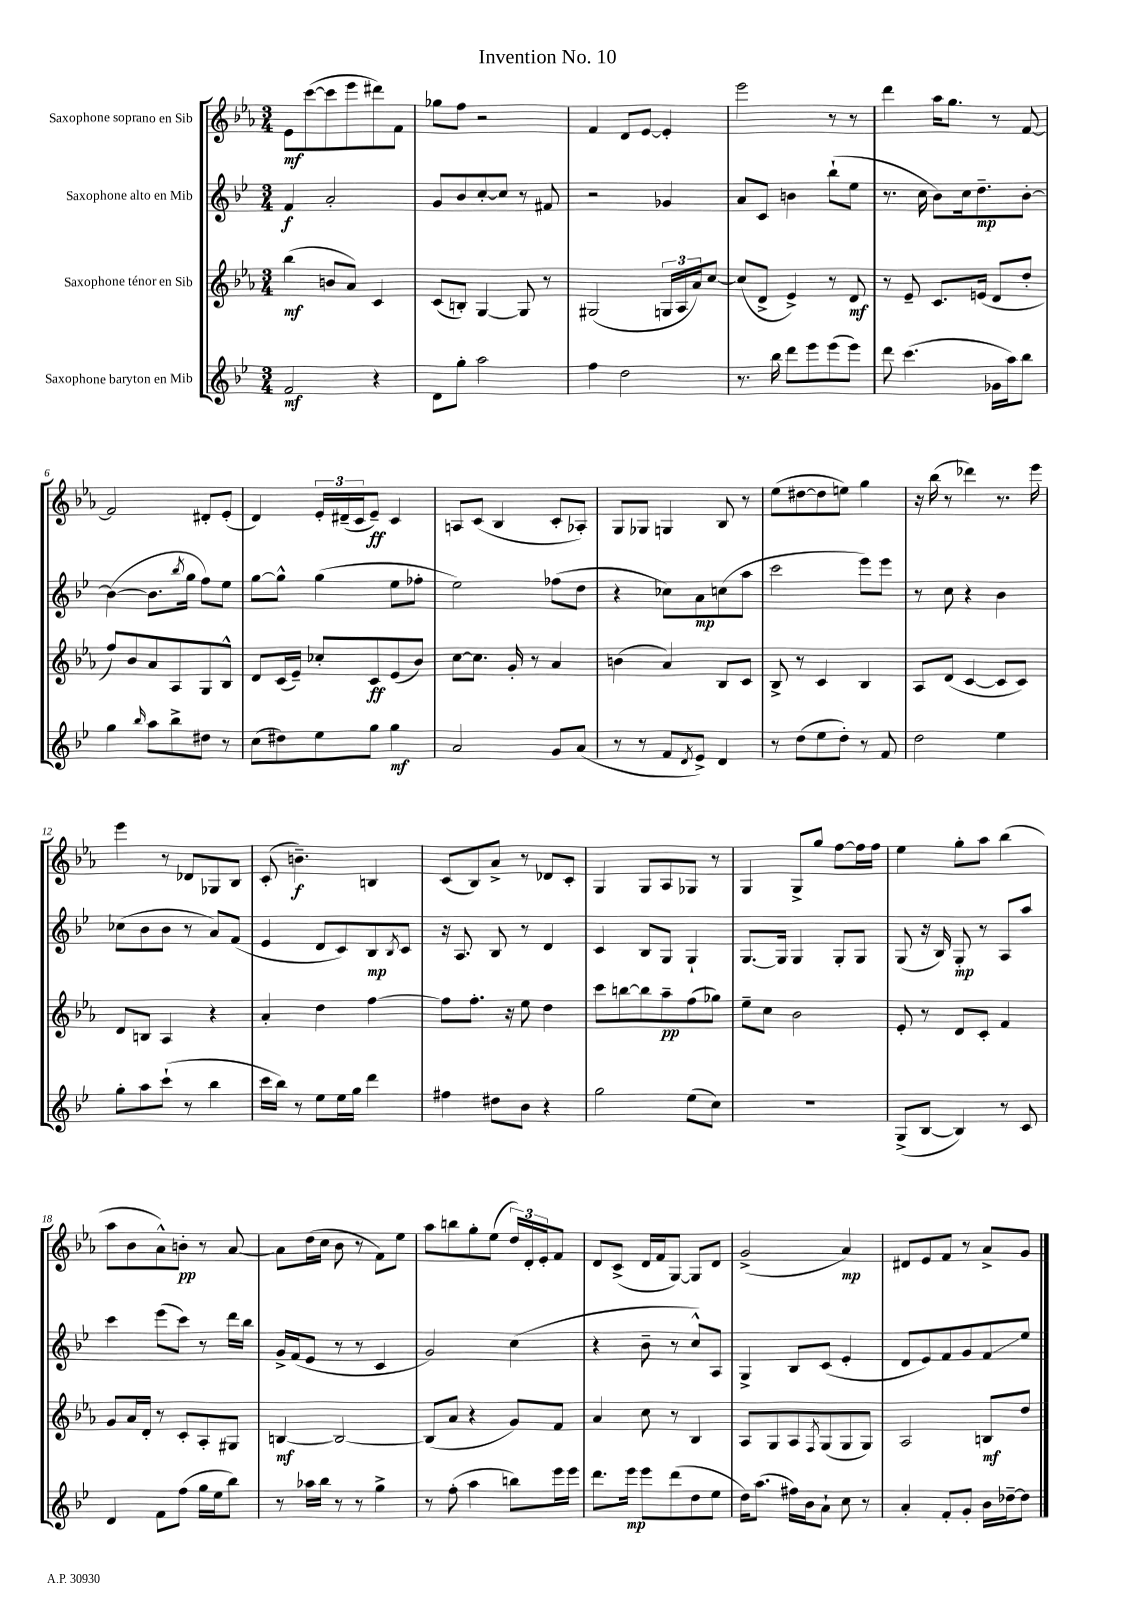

**kern	**kern	**kern	**kern
*staff4	*staff3	*staff2	*staff1
*clefG2	*clefG2	*clefG2	*clefG2
*k[b-e-]	*k[b-e-a-]	*k[b-e-]	*k[b-e-a-]
*M3/4	*M3/4	*M3/4	*M3/4
2f	(4bb-	4f	8e-
.	.	.	([8ccc
.	8b	2a'	8ccc]
.	8a-)	.	8eee-
4r	4c	.	8ddd#)
.	.	.	8f
=	=	=	=
8d	(8c	8g	8gg-
8gg'	8B')	8b-	8ff
2aa	[4G	[8cc'	2r
.	.	8cc]	.
.	8G]	8r	.
.	8r	8f#	.
=	=	=	=
4ff	(2G#	2r	4f
2dd	.	.	8d
.	.	.	[8e-
.	24G	4g-	4e-']
.	24A-	.	.
.	24a-)	.	.
.	[8cc	.	.
=	=	=	=
8.r	(8cc]	8a	2eee-
.	8d^	8c	.
16bb-	.	.	.
8ddd	4e-^)	4b	.
8eee-	.	.	.
(8eee-	8r	(8bb-`	8r
8eee-)	8d	8ee-	8r
=	=	=	=
8ddd	8r	8.r	4ddd
(4.ccc	8e-~	.	.
.	.	16cc	.
.	8.c	8b-)	16aa-
.	.	.	8.gg
.	.	16cc	.
.	(16e	8.dd~	.
16g-	8d	.	8r
16aa)	.	.	.
8bb-	8dd'	[8b-'	[8f
=	=	=	=
4gg	8ff)	(4b-_	2f]
.	8b-	.	.
16qqbb-	.	.	.
8aa	8a-	8.b-]	.
8bb-^	8A-	.	.
.	.	8qbb-	.
.	.	16gg	.
8dd#	8G	8ff)	8d#'
8r	8B-^^	8ee-	(8e-'
=	=	=	=
(8cc	8d	[8gg	4d)
8dd#)	(16c	8gg^^]	.
.	16e-~)	.	.
8ee-	8cc-'	(4gg	24e-'
.	.	.	(24d#~
.	.	.	24c
8gg	8c	.	8e-~)
4gg	(8e-	8ee-	4c
.	8b-)	8ff-'	.
=	=	=	=
2a	[8cc	2ee-)	8A
.	8.cc]	.	(8c
.	.	.	4B-
.	16g'	.	.
.	8r	.	.
8g	4a-	(8ff-	8c'
(8a	.	8dd	8A-')
=	=	=	=
8r	(4b	4r	8G
8r	.	.	8G-
8f	4a-)	8cc-)	4G
8qd	.	.	.
8e-^)	.	8a	.
4d	8B-	(8cc	8B-
.	8c	8aa	8r
=	=	=	=
8r	8B-^	2ccc	(8ee-
(8dd	8r	.	[8dd#
8ee-	4c	.	8dd#]
8dd')	.	.	8ee)
8r	4B-	8eee-)	4gg
8f	.	8eee-	.
=	=	=	=
2dd	8A-	8r	16r
.	.	.	(16bb-
.	(8d	8cc	8r
.	[4c	4r	4ddd-)
4ee-	8c]	4b-	8.r
.	8c)	.	.
.	.	.	16eee-
=	=	=	=
8gg'	8d	(8cc-	4eee-
8aa	8B	8b-	.
(8ccc`	4A-	8b-	8r
8r	.	8r	8d-
4bb-	4r	8a)	8G-
.	.	(8f	8B-
=	=	=	=
16ccc	4a-'	4e-	(8c'
16bb-)	.	.	.
8r	.	.	4.b~)
8ee-	4dd	8d	.
16ee-	.	8c)	.
16gg	.	.	.
4ddd	[4ff	8B-	4B
.	.	8qB-	.
.	.	8c	.
=	=	=	=
4ff#	8ff]	16r	(8c
.	.	8.A	.
.	8.ff'	.	8B-)
8dd#	.	8B-	8a-^
.	16r	.	.
8b-	8ee-	8r	8r
4r	4dd	4d	8d-
.	.	.	8c'
=	=	=	=
2gg	8ccc	4c	4G
.	[8bb	.	.
.	8bb]	8B-	8G
.	8aa-~	8G	8A-
(8ee-	(8ff	4G`	8G-
8cc)	8gg-)	.	8r
=	=	=	=
2.r	8ee-~	[8.G	4G
.	8cc	.	.
.	.	16G]	.
.	2b-	4G	8G^
.	.	.	8gg
.	.	8G'	[8ff
.	.	8G	16ff]
.	.	.	16ff
=	=	=	=
(8G^	8e-'	(8G	4ee-
[8B-	8r	16r	.
.	.	16B-)	.
4B-])	8d	8G'	8gg'
.	8c'	8r	8aa-
8r	4f	8A	(4bb-
8c	.	8aa	.
=	=	=	=
4d	8g	4ccc	8aa-
.	16a-	.	8b-
.	16d'	.	.
8f	8r	(8eee-	8a-^^)
(8ff	8c'	8ccc)	8b'
16gg	8A-'	8r	8r
16ee-	.	.	.
8bb-)	8G#	16ddd	[8a-
.	.	16bb-	.
=	=	=	=
8r	[4B	16g^	8a-]
.	.	(16f	.
16aa-	.	8e-	(16dd
16bb-	.	.	16cc
8r	2B_	8r	8b-
8r	.	8r	8r
4gg^	.	4c	8f)
.	.	.	8ee-
=	=	=	=
8r	(8B]	2g)	8aa-
(8ff'	8a-	.	8bb
4aa	4r	.	8gg'
.	.	.	(8ee-
8bb)	8g)	(4cc	24dd)
.	.	.	24d'
.	.	.	24e-'
16eee-	8f	.	8f
16eee-	.	.	.
=	=	=	=
8.ddd	4a-	4r	8d
.	.	.	(8c^
16eee-	.	.	.
8eee-	8cc	8b-~	16d
.	.	.	16f
(8ddd	8r	8r	[8G)
8dd	4B-	8cc^^)	8G]
8ee-	.	8A	8d
=	=	=	=
16dd)	8A-	4G^	(2g^
(8.aa	.	.	.
.	8G	.	.
16ff#)	8A-	8B-	.
16b-	.	.	.
.	8qF	.	.
8a`	(8G	(8c	.
8cc	8G	4e-'	4a-)
8r	8G)	.	.
=	=	=	=
4a'	2A-	8d	8d#
.	.	8e-)	8e-
8f'	.	8f	8f
8g'	.	8g	8r
16b-	8B	8f	8a-^
[16dd-~	.	.	.
8dd-]	8dd	8ee-	8g
==	==	==	==
*-	*-	*-	*-
